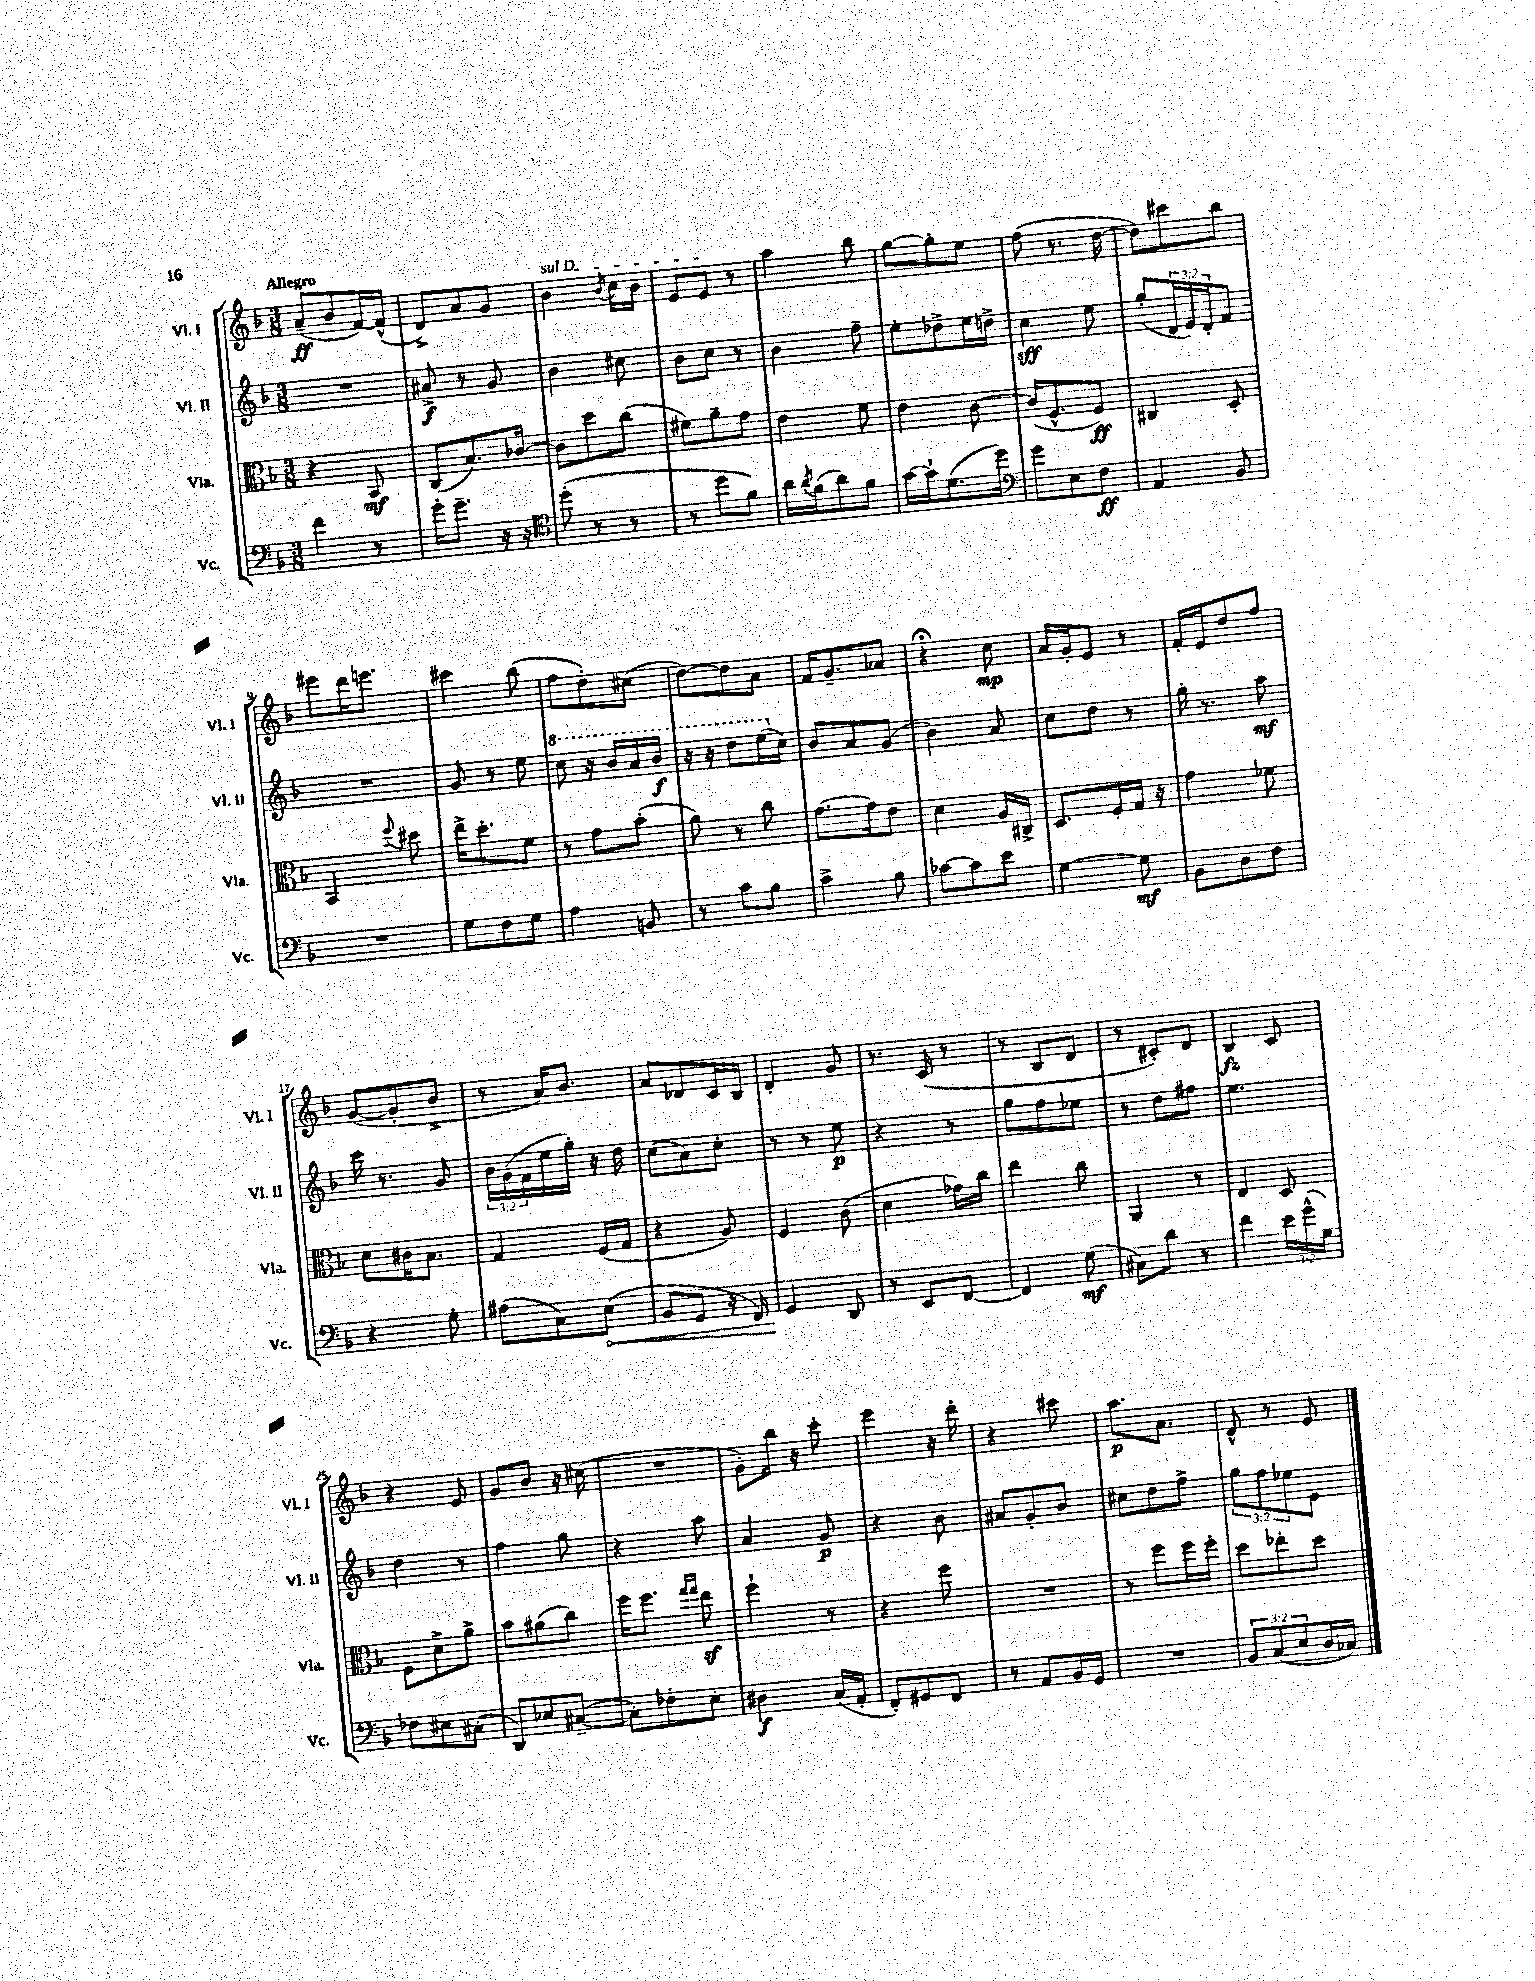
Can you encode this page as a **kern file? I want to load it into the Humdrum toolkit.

**kern	**dynam	**kern	**dynam	**kern	**dynam	**kern	**dynam
*part4	*part4	*part3	*part3	*part2	*part2	*part1	*part1
*staff4	*staff4	*staff3	*staff3	*staff2	*staff2	*staff1	*staff1
*I"Vc.	*	*I"Vla.	*	*I"Vl. II	*	*I"Vl. I	*
*I'Vc.	*	*I'Vla.	*	*I'Vl. II	*	*I'Vl. I	*
*clefF4	*	*clefC3	*	*clefG2	*	*clefG2	*
*k[b-]	*	*k[b-]	*	*k[b-]	*	*k[b-]	*
*M3/8	*	*M3/8	*	*M3/8	*	*M3/8	*
=1	=1	=1	=1	=1	=1	=1	=1
!	!	!	!	!	!	!LO:TX:a:B:t=Allegro	!
4f\	.	4r	.	4.r	.	(8a~/L	ff
.	.	.	.	.	.	8b-/	.
8r	.	8BB-/	mf	.	.	[16f/L)	.
.	.	.	.	.	.	(16f^^/JJ]	.
=2	=2	=2	=2	=2	=2	=2	=2
16g'\KL	.	(8C/L	.	8a#X^/	f	8d^/L)	.
8.g~\J	.	.	.	.	.	.	.
.	.	8.B-/)	.	8r	.	8a/	.
16r	.	.	.	8g/	.	8g/J	.
16r	.	[16c-X/Jk	.	.	.	.	.
=3	=3	=3	=3	=3	=3	=3	=3
*clefC4	*	*	*	*	*	*	*
!	!	!	!	!	!	!LO:TX:a:i:t=sul D	!
(8dd'\	.	8c-\L]	.	4b-\	.	4b-\	.
8r	.	8dd\	.	.	.	.	.
.	.	.	.	.	.	8qb-/	.
8r	.	(8cc\J	.	8cc#X\	.	16cc\LL	.
.	.	.	.	.	.	16b-\JJ	.
=4	=4	=4	=4	=4	=4	=4	=4
8r	.	8f#X\L)	.	8b-\L	.	8e/L	.
8dd\L	.	8a~\	.	8cc\J	.	8e/J	.
8f\J)	.	8g\J	.	8r	.	8r	.
=5	=5	=5	=5	=5	=5	=5	=5
16a\LL	.	4e\	.	4b-\	.	4aa\	.
8qa/	.	.	.	.	.	.	.
(16f\J	.	.	.	.	.	.	.
8a\)	.	.	.	.	.	.	.
8f\J	.	8f\	.	8ff~\	.	8bb-\	.
=6	=6	=6	=6	=6	=6	=6	=6
[16g\LL	.	4e\	.	8ee'\L	.	[8gg\L	.
16g`\J]	.	.	.	.	.	.	.
(8.d\	.	.	.	8dd-X^\	.	8gg'\]	.
.	.	[8c\	.	16ee\L	.	8ee\J	.
16dd\Jk)	.	.	.	16ddn^\JJ	.	.	.
=7	=7	=7	=7	=7	=7	=7	=7
*clefF4	*	*	*	*	*	*	*
8g\L	.	(16c/KL]	.	4cc\	sff	(8ff\	.
.	.	8.F^^/	.	.	.	.	.
8E\	.	.	.	.	.	8.r	.
8F\J	ff	8F/J)	ff	8ee\	.	.	.
.	.	.	.	.	.	[16dd\	.
=8	=8	=8	=8	=8	=8	=8	=8
4AA/	.	4C#X/	.	(8gg'/L	.	8dd\L])	.
.	.	.	.	24d/L	.	8ccc#X\	.
.	.	.	.	24e/)	.	.	.
.	.	.	.	24d'/J	.	.	.
8BB-/	.	8D'/	.	8f/J	.	8bb-\J	.
!!LO:LB:g=z
=9	=9	=9	=9	=9	=9	=9	=9
4.r	.	4BB-/	.	4.r	.	8eee#X\L	.
.	.	.	.	.	.	16ddd\K	.
.	.	.	.	.	.	8.eeen\J	.
.	.	8qqff/	.	.	.	.	.
.	.	8dd#X\	.	.	.	.	.
=10	=10	=10	=10	=10	=10	=10	=10
8G\L	.	16ee^\KL	.	8g/	.	4ccc#X\	.
.	.	8.dd'\	.	.	.	.	.
8F\	.	.	.	8r	.	.	.
8G\J	.	8f\J	.	8ee\	.	(8bb-\	.
=11	=11	=11	=11	=11	=11	=11	=11
*	*	*	*	*8va	*	*	*
4A\	.	8r	.	8ccc\	.	8ff\L	.
.	.	8g\L	.	16r	.	8dd'\)	.
.	.	.	.	16bb-/LL	.	.	.
8BBn/	.	(8b-'\J	.	16aa/	.	(8cc#X\J	.
.	.	.	.	16bb-/JJ	f	.	.
=12	=12	=12	=12	=12	=12	=12	=12
8r	.	8a\)	.	16r	.	[8dd\L)	.
.	.	.	.	16r	.	.	.
8c\L	.	8r	.	8ddd\L	.	8dd\]	.
8B-\J	.	8cc\	.	(16eee\L	.	8a\J	.
*	*	*	*	*X8va	*	*	*
.	.	.	.	16cc\JJ)	.	.	.
=13	=13	=13	=13	=13	=13	=13	=13
4c^\	.	[8.g\L	.	8b-/L	.	16f/KL	.
.	.	.	.	.	.	8.g~/	.
.	.	.	.	8a/	.	.	.
.	.	16g\k]	.	.	.	.	.
8B-\	.	8e\J	.	(8g/J	.	8a-X/J	.
=14	=14	=14	=14	=14	=14	=14	=14
[8c-X\L	.	4d\	.	4b-\)	.	4r;<	.
8c-\]	.	.	.	.	.	.	.
8e\J	.	16A/LL	.	8a/	.	8cc\	mp
.	.	16C#X^/JJ	.	.	.	.	.
=15	=15	=15	=15	=15	=15	=15	=15
[4G\	.	8.D/L	.	8cc\L	.	16a/LL	.
.	.	.	.	.	.	16g'/J	.
.	.	.	.	8dd\J	.	8e/J	.
.	.	16F'/L	.	.	.	.	.
8G\]	mf	16G/JJ	.	8r	.	8r	.
.	.	16r	.	.	.	.	.
=16	=16	=16	=16	=16	=16	=16	=16
8BB-\L	.	4g\	.	16gg'\	.	16f'/LL	.
.	.	.	.	8.r	.	16e/J	.
8D\	.	.	.	.	.	8dd/	.
8F\J	.	8f-X\	.	8aa\	mf	8ff/J	.
!!LO:LB:g=z
=17	=17	=17	=17	=17	=17	=17	=17
4r	.	8d\L	.	16ccc\	.	([8g/L	.
.	.	.	.	8.r	.	.	.
.	.	16c#X\K	.	.	.	8g'/]	.
.	.	8.B-\J	.	.	.	.	.
8G'\	.	.	.	8g/	.	8b-^/J	.
=18	=18	=18	=18	=18	=18	=18	=18
(8A#X\L	.	4G/	.	24b-\LL	.	8r	.
.	.	.	.	(24g\	.	.	.
.	.	.	.	24f\	.	.	.
8C\)	.	.	.	16ee\	.	16a/KL)	.
.	.	.	.	16gg'\JJ)	.	8.b-/J	.
!	!LO:HP:b	!	!	!	!	!	!
(8E\J	<	(16F/LL	.	16r	.	.	.
.	.	16G/JJ	.	16dd\	.	.	.
=19	=19	=19	=19	=19	=19	=19	=19
8BB-/L	.	4r	.	(8cc\L	.	8a/L	.
8GG/J	.	.	.	8a\)	.	8d-X/	.
16r	.	8A/)	.	8cc'\J	.	16c/L	.
16FF/)	.	.	.	.	.	16B-/JJ	.
=20	=20	=20	=20	=20	=20	=20	=20
4GG/	.	4F/	.	8r	.	4d'/	.
.	.	.	.	8r	.	.	.
8DD/	[	(8c\	.	8ee\	p	8g/	.
=21	=21	=21	=21	=21	=21	=21	=21
8r	.	4d\	.	4r	.	8.r	.
8EE/L	.	.	.	.	.	.	.
.	.	.	.	.	.	(16c/	.
[8FF/J	.	16g-X\LL)	.	8r	.	8r	.
.	.	16cc\JJ	.	.	.	.	.
=22	=22	=22	=22	=22	=22	=22	=22
4FF/]	.	4ee\	.	8gg\L	.	8r	.
.	.	.	.	8ff\	.	8B-/L	.
(8G\	mf	8cc\	.	8ee-X\J	.	8d/J	.
=23	=23	=23	=23	=23	=23	=23	=23
8C#X\L)	.	4AA/	.	8r	.	8r	.
8d\J	.	.	.	8dd\L	.	8c#X'/L)	.
8r	.	8r	.	8ff#X\J	.	8d/J	.
=24	=24	=24	=24	=24	=24	=24	=24
4f\	.	4E/	.	4.ee\	.	4B-/	fz
24e\LL	.	8D/	.	.	.	8c/	.
(24g^^\	.	.	.	.	.	.	.
24G\JJ)	.	.	.	.	.	.	.
!!LO:LB:g=z
=25	=25	=25	=25	=25	=25	=25	=25
8F-X\L	.	8F\L	.	4dd\	.	4r	.
8E#X\	.	8d^\	.	.	.	.	.
(8C#X'\J	.	8a^\J	.	8r	.	8e/	.
=26	=26	=26	=26	=26	=26	=26	=26
8DD/L)	.	8b-\L	.	4ff\	.	8g/L	.
8E-X/	.	(8a#X\	.	.	.	8b-/J	.
([8C#X~/J	.	8cc\J)	.	8gg\	.	16r	.
.	.	.	.	.	.	(16cc#X\	.
=27	=27	=27	=27	=27	=27	=27	=27
8C#'\L])	.	16ff\KL	.	4r	.	4.r	.
.	.	8.ff\J	.	.	.	.	.
8F-X'\	.	.	.	.	.	.	.
.	.	16qqgg/LL	.	.	.	.	.
.	.	16qqgg/JJ	.	.	.	.	.
8E'\J	.	8eez\	.	8aa\	.	.	.
=28	=28	=28	=28	=28	=28	=28	=28
4D#X\	f	4ff`\	.	4a/	.	8g'\L)	.
.	.	.	.	.	.	16bb-\Jk	.
.	.	.	.	.	.	16r	.
(16C/LL	.	8r	.	8g/	p	8ccc'\	.
16AA'/JJ	.	.	.	.	.	.	.
=29	=29	=29	=29	=29	=29	=29	=29
8FF'/L)	.	4r	.	4r	.	4eee\	.
8GG#X/	.	.	.	.	.	.	.
8FF/J	.	8ff\	.	8b-\	.	16r	.
.	.	.	.	.	.	16ddd'\	.
=30	=30	=30	=30	=30	=30	=30	=30
8r	.	4.r	.	8a#X/L	.	4r	.
8AA/L	.	.	.	8g'/	.	.	.
16BB-/L	.	.	.	8b-/J	.	8ccc#X\	.
16GG/JJ	.	.	.	.	.	.	.
=31	=31	=31	=31	=31	=31	=31	=31
4.r	.	8r	.	8cc#X\L	.	8.aa\L	p
.	.	8ff\L	.	8dd\	.	.	.
.	.	.	.	.	.	8.a\J	.
.	.	16ff\L	.	8ff^\J	.	.	.
.	.	16ff'\JJ	.	.	.	.	.
=32	=32	=32	=32	=32	=32	=32	=32
12BB-/L	.	8dd\L	.	12gg\L	.	8d^^/	.
(12C/	.	.	.	12ff\	.	.	.
.	.	8ee-X'\	.	.	.	8r	.
12E/	.	.	.	12ee-X\	.	.	.
16D/L	.	8dd\J	.	8e\J	.	8e/	.
16C-X/JJ)	.	.	.	.	.	.	.
==	==	==	==	==	==	==	==
*-	*-	*-	*-	*-	*-	*-	*-
